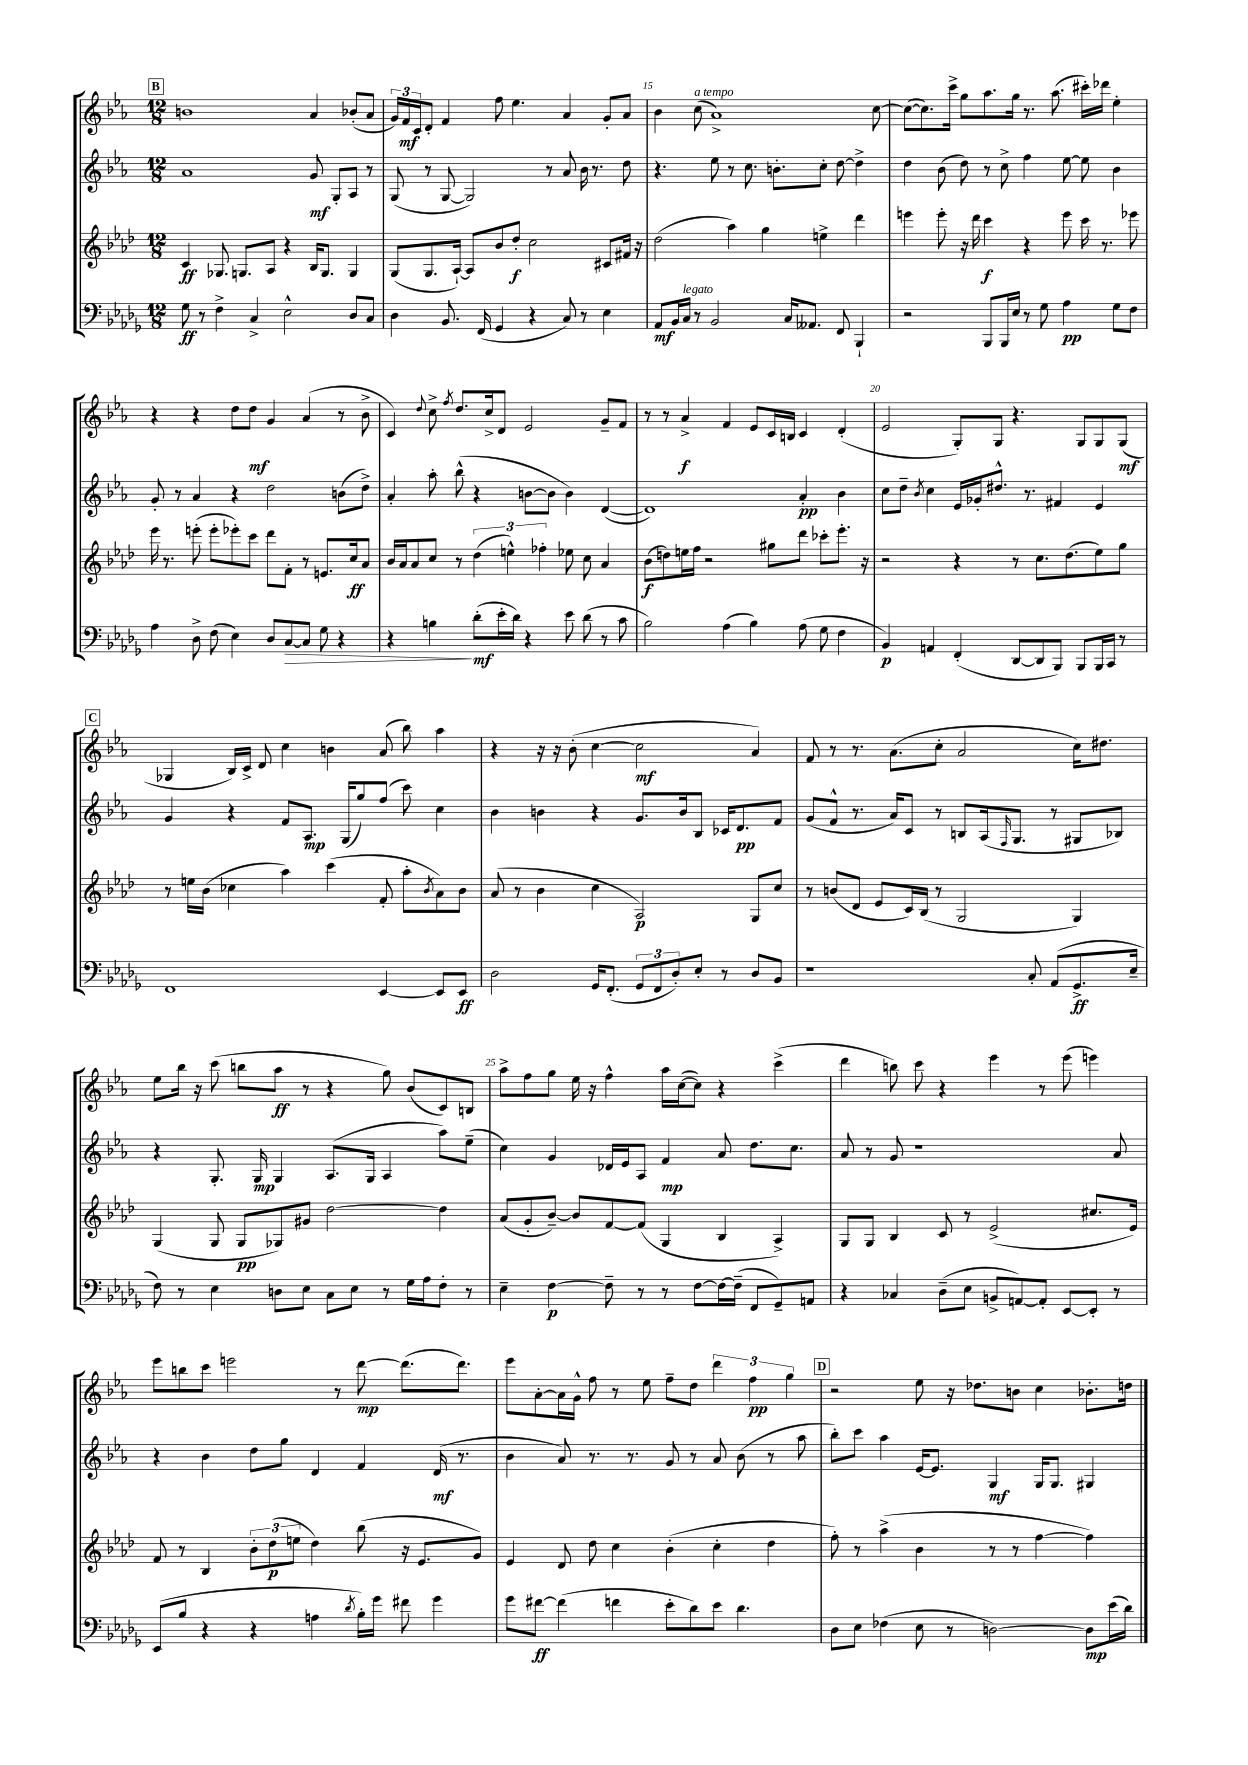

**kern	**kern	**kern	**kern
*staff4	*staff3	*staff2	*staff1
*clefF4	*clefG2	*clefG2	*clefG2
*k[b-e-a-d-g-]	*k[b-e-a-d-]	*k[b-e-a-]	*k[b-e-a-]
*M12/8	*M12/8	*M12/8	*M12/8
8G-	4c	1a-	1b
8r	.	.	.
4F^	8.G-	.	.
.	8.G	.	.
4C^	.	.	.
.	8A-	.	.
2E-^^	4r	.	.
.	16B-	8g	4a-
.	8.G	.	.
.	.	8G'	.
8D-	4G	8A-	(8b-'
8C	.	8r	8a-
=	=	=	=
4D-	(8G	(8G	24g)
.	.	.	24f
.	.	.	24c
.	8.G	8r	8d'
8.BB-	.	[8G	4f
.	[16A-`)	.	.
.	8A-]	2G])	.
(16FF	.	.	.
4GG-	8b-	.	8ff
.	8dd-'	.	4.ee-
4r	2cc	.	.
.	.	8r	.
8C)	.	8a-	4a-
8r	.	16b-	.
.	.	8.r	.
4E-	8c#	.	8g'
.	16f#	8dd	8a-
.	16r	.	.
=	=	=	=
8AA-	(2dd-	4.r	4b-
16BB-	.	.	.
16C	.	.	.
8r	.	.	(8cc
2BB-	.	8ee-	1a-^)
.	4aa-)	8r	.
.	.	8.cc	.
.	4gg	.	.
.	.	8.b'	.
16C	.	.	.
8.AA--	.	.	.
.	4ee^	8cc'	.
8FF	.	[8dd	.
4BBB-`	4ddd-	4dd^]	.
.	.	.	[8cc
=	=	=	=
2r	4eee	4dd	(8cc_
.	.	.	8.cc])
.	8eee'	(8b-	.
.	.	.	16ccc^
.	16r	8dd)	8gg
.	16ddd-	.	.
8BBB-	4ccc	8r	8.aa-
16BBB-	.	8cc^	.
16E-	.	.	16gg
8r	4r	4ff	8.r
8G-	.	.	.
.	.	.	(8.aa-
4A-	8eee	[8ee-	.
.	16ccc	8ee-]	16ccc#')
.	8.r	.	16ddd-
8G-	.	4b-	4ee-'
8F	8eee-	.	.
=	=	=	=
4A-	16eee-	8g'	4r
.	8.r	.	.
.	.	8r	.
8D-^	(8eee'	4a-	4r
(8F	8eee'	.	.
4E-)	8eee-')	4r	8dd
.	8ccc	.	8dd
8D-	8ddd-	2dd	4g
[8C	8f'	.	.
8C]	8r	.	(4a-
8G-	8.e	.	.
4r	.	(8b	8r
.	16cc	.	.
.	8a-	8dd^)	8b-^
=	=	=	=
4r	16b-	4a-'	4c)
.	16a-	.	.
.	8a-	.	.
.	.	.	8qqdd
4B	8cc	8aa-'	8cc^
.	.	.	8qff
.	8r	(8bb-^^	8.dd
(8d-'	(6dd-	4r	.
.	.	.	16cc^
16e-'	.	.	8d
.	6ee^^)	.	.
16d-)	.	.	.
4r	.	[8b	2e-
.	6ff-'	.	.
.	.	8b]	.
8e-	8ee-	4b)	.
(8d-	8cc	.	.
8r	4a-	([4d	8g~
8c	.	.	8f
=	=	=	=
2B-)	(8b-	1d])	8r
.	8dd)	.	8r
.	16ee	.	4a-^
.	16ff	.	.
.	2r	.	.
(4A-	.	.	4f
4B-)	.	.	8e-
.	8gg#	.	16c
.	.	.	16B
(8A-	8ddd-	4a-'	4c
8G-	8ccc-'	.	.
4F	8.eee-'	4b-	(4d'
.	16r	.	.
=	=	=	=
4BB-)	2r	8cc	2e-
.	.	8dd~	.
.	.	8qb-	.
4AA	.	4cc	.
(4FF'	4r	16e-	8G')
.	.	16g-'	.
.	.	8.dd#^^	8G
[8DD-	8r	.	4.r
.	.	8.r	.
8DD-]	8.cc	.	.
8BBB-)	.	4f#	.
.	(8.dd-	.	.
8BBB-	.	.	8G
16BBB-	8ee-)	4e-	8G
16CC	.	.	.
8r	8gg	.	(8G
=	=	=	=
1FF	8r	4g	4G-
.	16ee	.	.
.	(16b-	.	.
.	4cc-	4r	16B-)
.	.	.	16c^
.	.	.	8d
.	4aa-)	8f	4cc
.	.	8.A-	.
.	(4ccc	.	4b
.	.	(16G	.
.	.	8gg)	.
[4EE-	8f'	(8ff	(8a-
.	8aa-'	8ccc)	8bb-)
.	8qb-	.	.
8EE-]	8a-)	4cc	4aa-
8EE-	8b-	.	.
=	=	=	=
2D-	(8a-	4b-	4r
.	8r	.	.
.	4b-	4b	16r
.	.	.	16r
.	.	.	(8b-'
16GG-	4cc	4r	[4cc
(8.FF'	.	.	.
12GG-	2A-)	8.g	2cc]
12FF	.	.	.
12D-')	.	.	.
.	.	16b	.
8E-'	.	8B-	.
8r	.	16c-	.
.	.	8.d	.
8D-	8G	.	4a-)
8BB-	8cc	8f	.
=	=	=	=
1r	8r	(8g	8f
.	(8b	8f^^	8r
.	8d-	8.r	8.r
.	8e-	.	.
.	.	16a-)	(8.a-
.	16c)	8c	.
.	(16B-	.	.
.	8r	8r	8cc'
.	2G	8B	2a-
.	.	(16A-	.
.	.	16qqF	.
.	.	8.G	.
8C'	.	.	.
(8AA-	.	8r	.
8.GG-^	4G)	8G#	16cc)
.	.	.	8.dd#
.	.	8B-)	.
16E-~	.	.	.
=	=	=	=
8F)	(4G	4r	8ee-
8r	.	.	16bb-
.	.	.	16r
4E-	8G	8.G'	(8ccc
.	8G	.	8bb
.	.	16G	.
8D	8G-)	4G	8aa-
8E-	8g#	.	8r
8C	[2dd-	(8.A-	4r
8E-	.	.	.
.	.	16G	.
8r	.	4A-	8gg)
16G-	.	.	(8b-
16A-	.	.	.
8F'	4dd-]	8aa-)	8c)
8r	.	(8ee-~	8B
=	=	=	=
4E-~	(8a-	4cc)	8aa-^
.	8g'	.	8ff
[4F	[8b-~)	4g	8gg
.	8b-]	.	16ee-
.	.	.	16r
8F~]	[8f	16d-	4ff^^
.	.	16e-	.
8r	(8f]	8A-	.
8r	4G	4f	16aa-
.	.	.	([16cc
[8F	.	.	8cc])
16F_	4B-	8a-	4r
(16F~]	.	.	.
8FF	.	8.dd	.
8GG-~)	4A-^)	.	(4ccc^
.	.	8.cc	.
8AA	.	.	.
=	=	=	=
4r	8G	8a-	4ddd
.	8G	8r	.
4C-	4B-	8g	8bb)
.	.	1r	8ccc
(8D-~	8c	.	4r
8E-	8r	.	.
8BB^	(2e-^	.	4eee-
[8AA)	.	.	.
8AA']	.	.	8r
[8EE-	.	.	(8eee-
8EE-']	8.cc#	.	4eee)
8r	.	8a-	.
.	16e-)	.	.
=	=	=	=
(8EE-	8f	4r	8eee-
8B-	8r	.	8bb
4r	4B-	4b-	8ccc
.	.	.	2eee
4r	12b-'	8dd	.
.	(12dd-	.	.
.	.	8gg	.
.	12ee	.	.
4A	4dd-)	4d	.
.	.	.	8r
8qd-	.	.	.
16B-')	(8bb-	4f	[8ddd
16g-	.	.	.
8f#	16r	.	(8.ddd]
.	8.e-	.	.
4g-	.	(16d	.
.	.	8.r	8.ddd)
.	8g)	.	.
=	=	=	=
8g-	4e-	4b-	8eee-
[8f#	.	.	[8a-'
(4f#]	8d-	8a-)	16a-]
.	.	.	16g^^
.	8dd-	8.r	8ff
4f	4cc	.	8r
.	.	8.r	.
.	.	.	8ee-
8e-'	(4b-'	8g	8ff~
8d-)	.	8r	8dd
8e-	4cc'	8a-	6ddd
4.d-	.	(8b-	.
.	.	.	6ff
.	4dd-	8r	.
.	.	.	6gg
.	.	8aa-	.
=	=	=	=
8D-	8ff')	8bb-')	2r
8E-	8r	8ccc	.
(4F-	(4aa-^	4aa-	.
8E-	4b-	[16e-	8ee-
.	.	8.e-]	.
8r	.	.	16r
.	.	.	8.dd-
[2D)	8r	4G	.
.	8r	.	8b
.	[4ff	16G	4cc
.	.	8.G	.
8D]	4ff])	4G#	8.b-'
(16e-	.	.	.
16d-)	.	.	16dd
==	==	==	==
*-	*-	*-	*-
